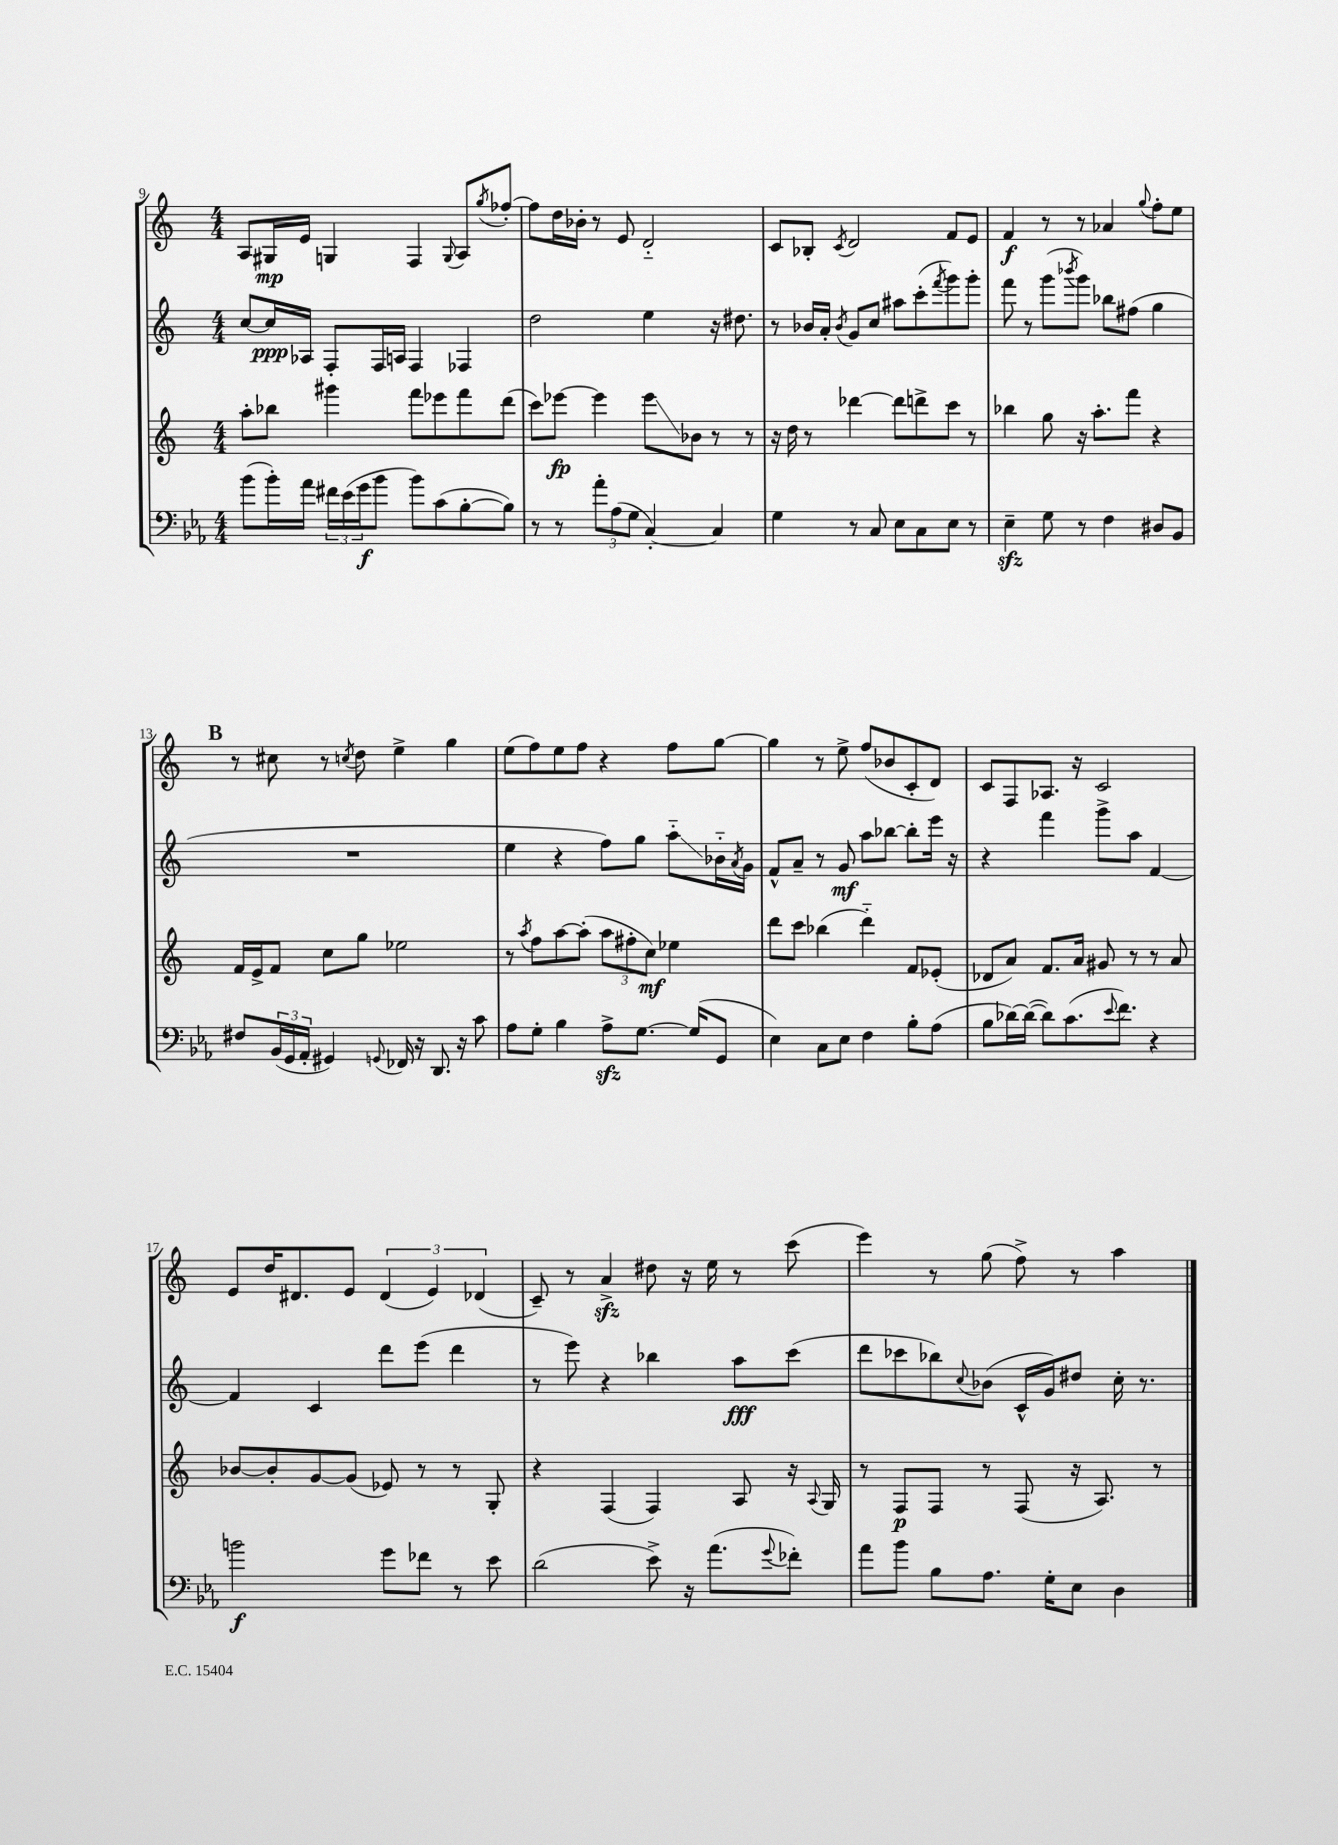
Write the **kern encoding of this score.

**kern	**kern	**kern	**kern
*staff4	*staff3	*staff2	*staff1
*clefF4	*clefG2	*clefG2	*clefG2
*k[b-e-a-]	*k[]	*k[]	*k[]
*M4/4	*M4/4	*M4/4	*M4/4
(8b-	8aa'	[8cc	8A
16b-')	8bb-	16cc]	16G#
16a-	.	16A-	16e
24f#	4ggg#	8F'	4G
(24e-	.	.	.
24g	.	.	.
8b-	.	16F	.
.	.	16A	.
8b-)	8fff	4F	4F
(8c	8eee-	.	.
.	.	.	8qqG
[8B-'	8fff	4F-	8A
.	.	.	8qgg
8B-])	(8ddd	.	[8ff-'
=	=	=	=
8r	8ccc)	2dd	8ff-]
8r	[8eee-	.	16dd
.	.	.	16b-'
12a-'	4eee-]	.	8r
(12A-	.	.	.
.	.	.	8e
12G	.	.	.
[4C')	8eee-	4ee	2d'~
.	8b-	.	.
4C]	8r	16r	.
.	.	8.dd#	.
.	8r	.	.
=	=	=	=
4G	16r	8r	8c
.	16dd	.	.
.	8r	16b-	8B-'
.	.	16a'	.
.	.	8qb-	8qc
8r	[4ddd-	8g	2d
8C	.	8cc	.
8E-	8ddd-]	8aa#	.
8C	8ddd^	(8ccc'	.
.	.	8qfff	.
8E-	8ccc	8ggg)	8f
8r	8r	8ggg'	8e
=	=	=	=
4E-~	4bb-	8fff	4f
.	.	8r	.
8G	8gg	(8ggg	8r
.	.	8qbbb-	.
8r	16r	8ggg)	8r
.	8.aa'	.	.
4F	.	8bb-	4a-
.	8fff	(8ff#	.
.	.	.	8qqgg
8D#	4r	4gg	8ff'
8BB-	.	.	8ee
=	=	=	=
8F#	16f	1r	8r
.	16e^	.	.
(24BB-	8f	.	8cc#
24GG	.	.	.
24AA-'	.	.	.
4GG#)	8cc	.	8r
.	.	.	8qcc
.	8gg	.	8dd
8qqGG	.	.	.
16FF-	2ee-	.	4ee^
16r	.	.	.
8.DD	.	.	.
.	.	.	4gg
16r	.	.	.
8c	.	.	.
=	=	=	=
8A-	8r	4ee	(8ee
.	8qaa	.	.
8G'	8ff	.	8ff)
4B-	[8aa	4r	8ee
.	(8aa']	.	8ff
8A-^	12aa	8ff)	4r
.	12ff#'	.	.
[8.G	.	8gg	.
.	12cc)	.	.
.	4ee-	8aa'~	8ff
(16G]	.	.	.
8GG	.	16b-'~	[8gg
.	.	8qa	.
.	.	16g	.
=	=	=	=
4E-)	8ddd	8f^^	4gg]
.	8ccc	8a~	.
8C	(4bb-	8r	8r
8E-	.	8g	8ee^
4F	4ddd'~)	8aa	(8ff
.	.	[8bb-	8b-
8B-'	8f	8bb-']	8c'
(8A-	(8e-'	16eee	8d)
.	.	16r	.
=	=	=	=
8B-	8d-	4r	8c
[16d-)	8a)	.	8F
(16d-_	.	.	.
8d-])	8.f	4fff	8.A-
(8.c	.	.	.
.	16a	.	16r
.	8g#	8ggg^	2c
8qqe-	.	.	.
8.f)	.	.	.
.	8r	8aa	.
4r	8r	[4f	.
.	8a	.	.
=	=	=	=
2b	[8b-	4f]	8e
.	8b-']	.	16dd
.	.	.	8.d#
.	[8g	4c	.
.	(8g]	.	8e
8g	8e-)	8ddd	(6d#
8f-	8r	(8eee	.
.	.	.	6e)
8r	8r	4ddd	.
.	.	.	(6d-
8e-	8G'	.	.
=	=	=	=
(2d	4r	8r	8c~)
.	.	8eee)	8r
.	(4F	4r	4a^
8e-^)	4F)	4bb-	8dd#
16r	.	.	16r
(8.a-	.	.	16ee
.	8A	8aa	8r
8qqg	.	.	.
8f-')	16r	(8ccc	(8ccc
.	8qqA	.	.
.	16G	.	.
=	=	=	=
8a-	8r	8ddd	4eee)
8b-	8F	8ccc-	.
8B-	8F	8bb-)	8r
.	.	8qqcc	.
8.A-	8r	(8b-	(8gg
.	(8F	16c^^	8ff^)
16G'	.	16g)	.
8E-	16r	8dd#	8r
.	8.A)	.	.
4D	.	16cc'	4aa
.	.	8.r	.
.	8r	.	.
==	==	==	==
*-	*-	*-	*-
